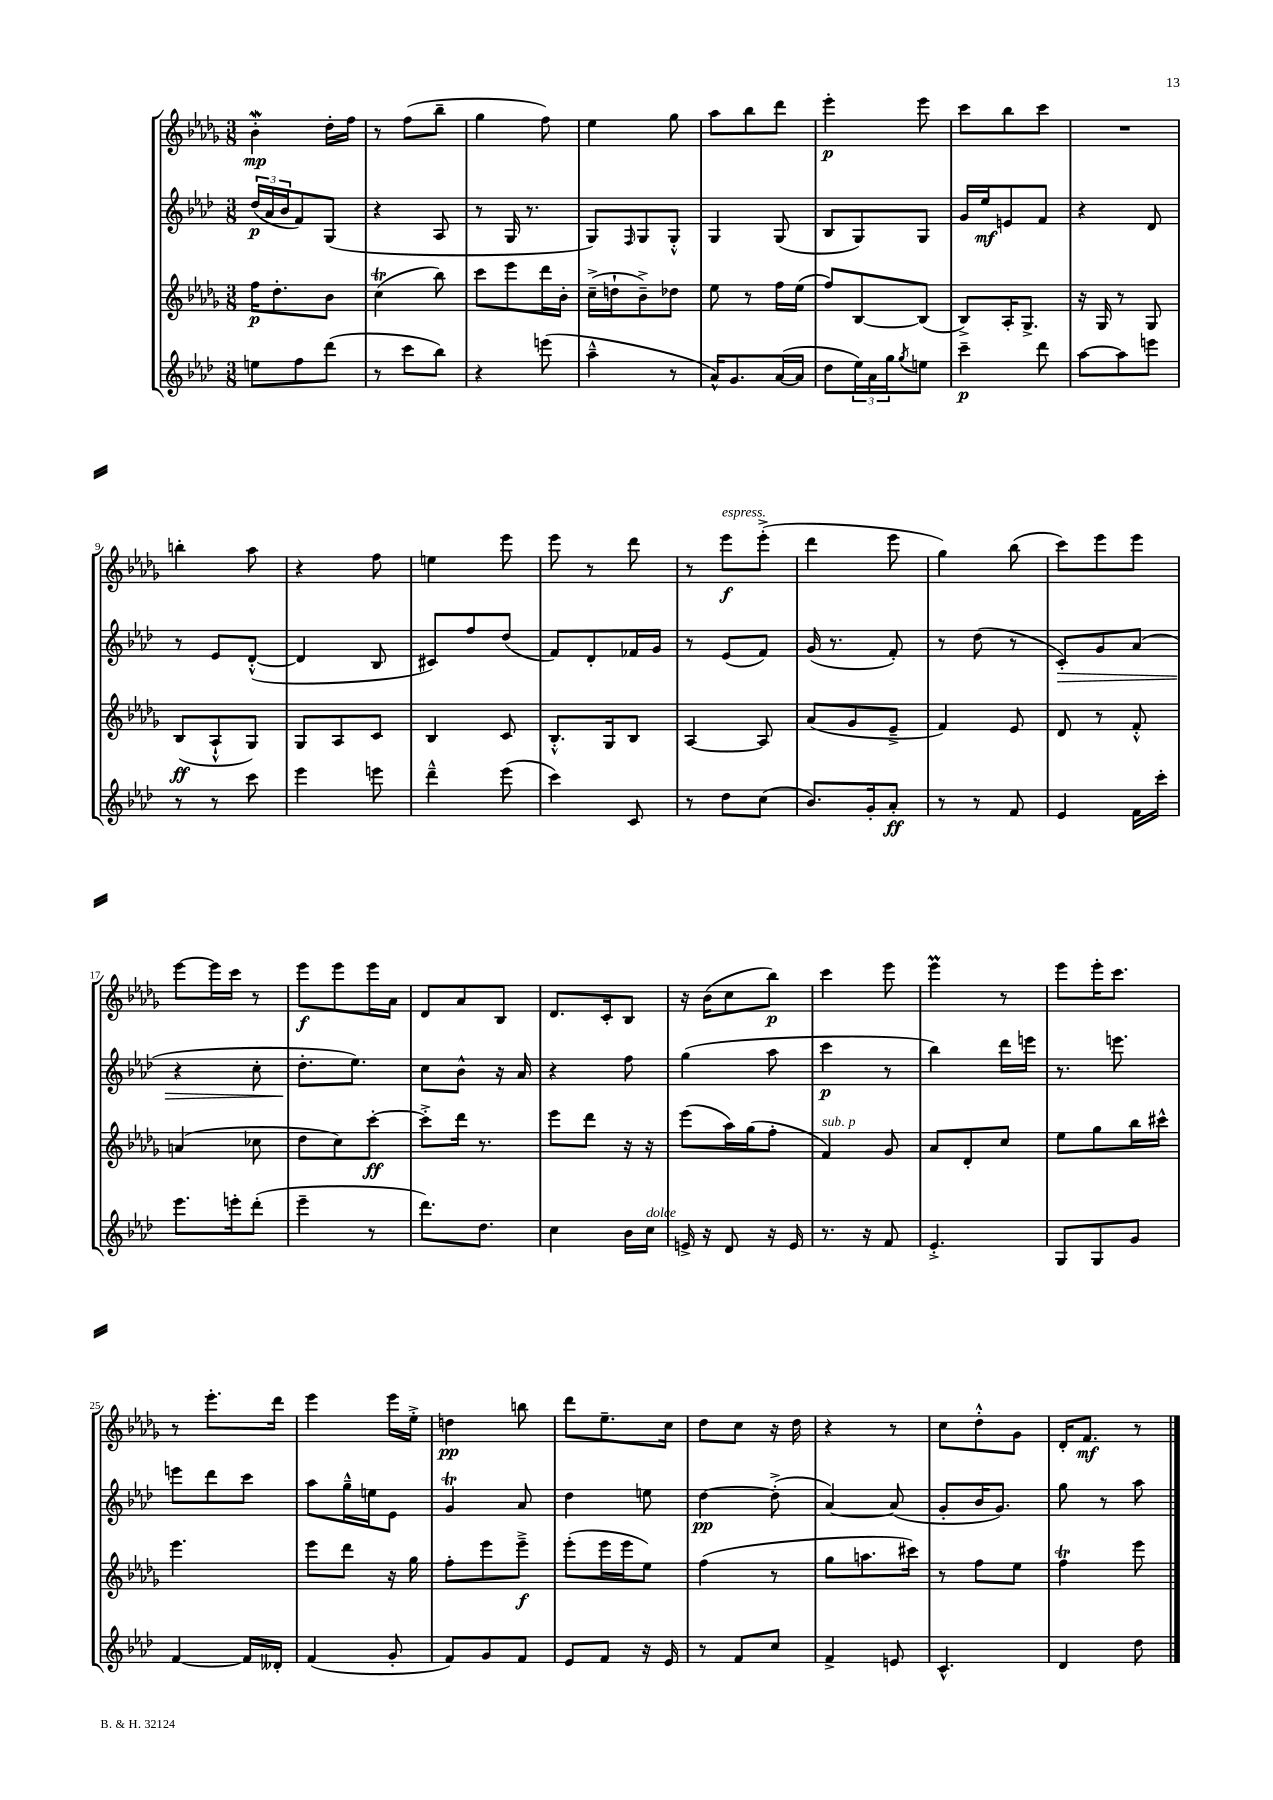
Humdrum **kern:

**kern	**kern	**kern	**kern
*staff4	*staff3	*staff2	*staff1
*clefG2	*clefG2	*clefG2	*clefG2
*k[b-e-a-d-]	*k[b-e-a-d-g-]	*k[b-e-a-d-]	*k[b-e-a-d-g-]
*M3/8	*M3/8	*M3/8	*M3/8
8ee\L	16ff\LK	(24dd-/LL	4b-'\
.	.	24a-/	.
.	8.dd-'\	.	.
.	.	24b-/J	.
8ff\	.	8f/)	.
(8ddd-\J	8b-\J	(8G/J	16dd-'\LL
.	.	.	16ff\JJ
=	=	=	=
8r	(4cc\	4r	8r
8ccc\L	.	.	(8ff\L
8bb-\J)	8bb-\)	8A-/	8bb-~\J
=	=	=	=
4r	8ccc\L	8r	4gg-\
.	8eee-\	16G/	.
.	.	8.r	.
(8eee\	16ddd-\L	.	8ff\)
.	16b-'\JJ	.	.
=	=	=	=
4aa-~^^\	(16cc~^\LL	8G/L)	4ee-\
.	16dd`\J	.	.
.	.	16qqF/	.
.	8b-~^\)	8G/	.
8r	8dd-\J	8G'^^/J	8gg-\
=	=	=	=
16a-^^/LK)	8ee-\	4G/	8aa-\L
8.g/	.	.	.
.	8r	.	8bb-\
([16a-/L	16ff\LL	(8G/	8ddd-\J
16a-/]JJ	(16ee-\JJ	.	.
=	=	=	=
8dd-\L	8ff/L)	8B-/L	4eee-'\
24ee-\L)	[8B-/	8G/)	.
24a-\	.	.	.
24gg\J	.	.	.
8qgg/	.	.	.
8ee\J	(8B-/]J	8G/J	8eee-\
=	=	=	=
4ccc~\	8B-^/L)	16g/LL	8ccc\L
.	.	16ee-/J	.
.	16A-'/K	8e/	8bb-\
.	8.G-^/J	.	.
8ddd-\	.	8f/J	8ccc\J
=	=	=	=
[8aa-\L	16r	4r	4.r
.	16G-/	.	.
8aa-\]	8r	.	.
8eee\J	8G-/	8d-/	.
=	=	=	=
8r	(8B-/L	8r	4bb'\
8r	8A-`^^/	8e-/L	.
8ccc\	8G-/J)	([8d-'^^/J	8aa-\
=	=	=	=
4eee-\	8G-/L	4d-/]	4r
.	8A-/	.	.
8eee\	8c/J	8B-/	8ff\
=	=	=	=
4ddd-~^^\	4B-/	8c#/L)	4ee\
.	.	8ff/	.
(8eee-\	8c/	(8dd-/J	8eee-\
=	=	=	=
4ccc\)	8.B-'^^/L	8f/L)	8eee-\
.	.	8d-'/	8r
.	16G-/k	.	.
8c/	8B-/J	16f-/L	8ddd-\
.	.	16g/JJ	.
=	=	=	=
8r	[4A-/	8r	8r
8dd-\L	.	(8e-/L	8eee-\L
(8cc\J	8A-/]	8f/J)	(8eee-'^\J
=	=	=	=
8.b-/L)	(8a-/L	(16g/	4ddd-\
.	.	8.r	.
.	8g-/	.	.
16g'/k	.	.	.
8a-'/J	8e-~^/J	8f'/)	8eee-\
=	=	=	=
8r	4f/)	8r	4gg-\)
8r	.	(8dd-\	.
8f/	8e-/	8r	(8bb-\
=	=	=	=
4e-/	8d-/	8c'/L)	8ccc\L)
.	8r	8g/	8eee-\
16f\LL	8f'^^/	(8a-/J	8eee-\J
16ccc'\JJ	.	.	.
=	=	=	=
8.eee-\L	(4a/	4r	[8eee-\L
.	.	.	16eee-\]L
16eee'\k	.	.	16ccc\JJ
(8ddd-'\J	8cc-\	8cc'\	8r
=	=	=	=
4eee-~\	8dd-\L	8.dd-'\L	8eee-\L
.	8cc\)	.	8eee-\
.	.	8.ee-\J)	.
8r	[8ccc'\J	.	16eee-\L
.	.	.	16a-\JJ
=	=	=	=
8.ddd-\L)	8ccc'^\]L	8cc\L	8d-/L
.	16ddd-\Jk	8b-^^\J	8a-/
8.dd-\J	8.r	.	.
.	.	16r	8B-/J
.	.	16a-/	.
=	=	=	=
4cc\	8eee-\L	4r	8.d-/L
.	8ddd-\J	.	.
.	.	.	16c'/k
16b-\LL	16r	8ff\	8B-/J
16cc\JJ	16r	.	.
=	=	=	=
16e^/	(8eee-\L	(4gg\	16r
16r	.	.	(16b-\LK
8d-/	16aa-\L)	.	8cc\
.	(16gg-\J	.	.
16r	8ff'\J	8aa-\	8bb-\J)
16e/	.	.	.
=	=	=	=
8.r	4f/)	4ccc\	4ccc\
16r	.	.	.
8f/	8g-/	8r	8eee-\
=	=	=	=
4.e-'^/	8a-/L	4bb-\)	4eee-\
.	8d-'/	.	.
.	8cc/J	16ddd-\LL	8r
.	.	16eee\JJ	.
=	=	=	=
8G/L	8ee-\L	8.r	8eee-\L
8G/	8gg-\	.	16eee-'\K
.	.	8.eee\	8.ccc\J
8g/J	16bb-\L	.	.
.	16ccc#^^\JJ	.	.
=	=	=	=
[4f/	4.eee-\	8eee\L	8r
.	.	8ddd-\	8.eee-'\L
16f/]LL	.	8ccc\J	.
16d--'/JJ	.	.	16ddd-\Jk
=	=	=	=
(4f/	8eee-\L	8aa-\L	4eee-\
.	8ddd-\J	16gg~^^\L	.
.	.	16ee\J	.
8g'/	16r	8e-\J	16eee-\LL
.	16gg-\	.	16ee-'^\JJ
=	=	=	=
8f/L)	8ff'\L	4g/	4dd\
8g/	8eee-\	.	.
8f/J	8eee-~^\J	8a-/	8bb\
=	=	=	=
8e-/L	(8eee-'\L	4dd-\	8ddd-\L
8f/J	16eee-\L	.	8.ee-~\
.	16eee-\J	.	.
16r	8ee-\J)	8ee\	.
16e-/	.	.	16cc\Jk
=	=	=	=
8r	(4ff\	[4dd-\	8dd-\L
8f/L	.	.	8cc\J
8cc/J	8r	(8dd-'^\]	16r
.	.	.	16dd-\
=	=	=	=
4f^/	8gg-\L	[4a-/)	4r
.	8.aa\	.	.
8e/	.	(8a-/]	8r
.	16ccc#\Jk)	.	.
=	=	=	=
4.c^^/	8r	8g'/L	8cc\L
.	8ff\L	16b-/K	8dd-'^^\
.	.	8.g/J)	.
.	8ee-\J	.	8g-\J
=	=	=	=
4d-/	4ff\	8gg\	16d-'/LK
.	.	.	8.f/J
.	.	8r	.
8dd-\	8eee-\	8aa-\	8r
==	==	==	==
*-	*-	*-	*-
